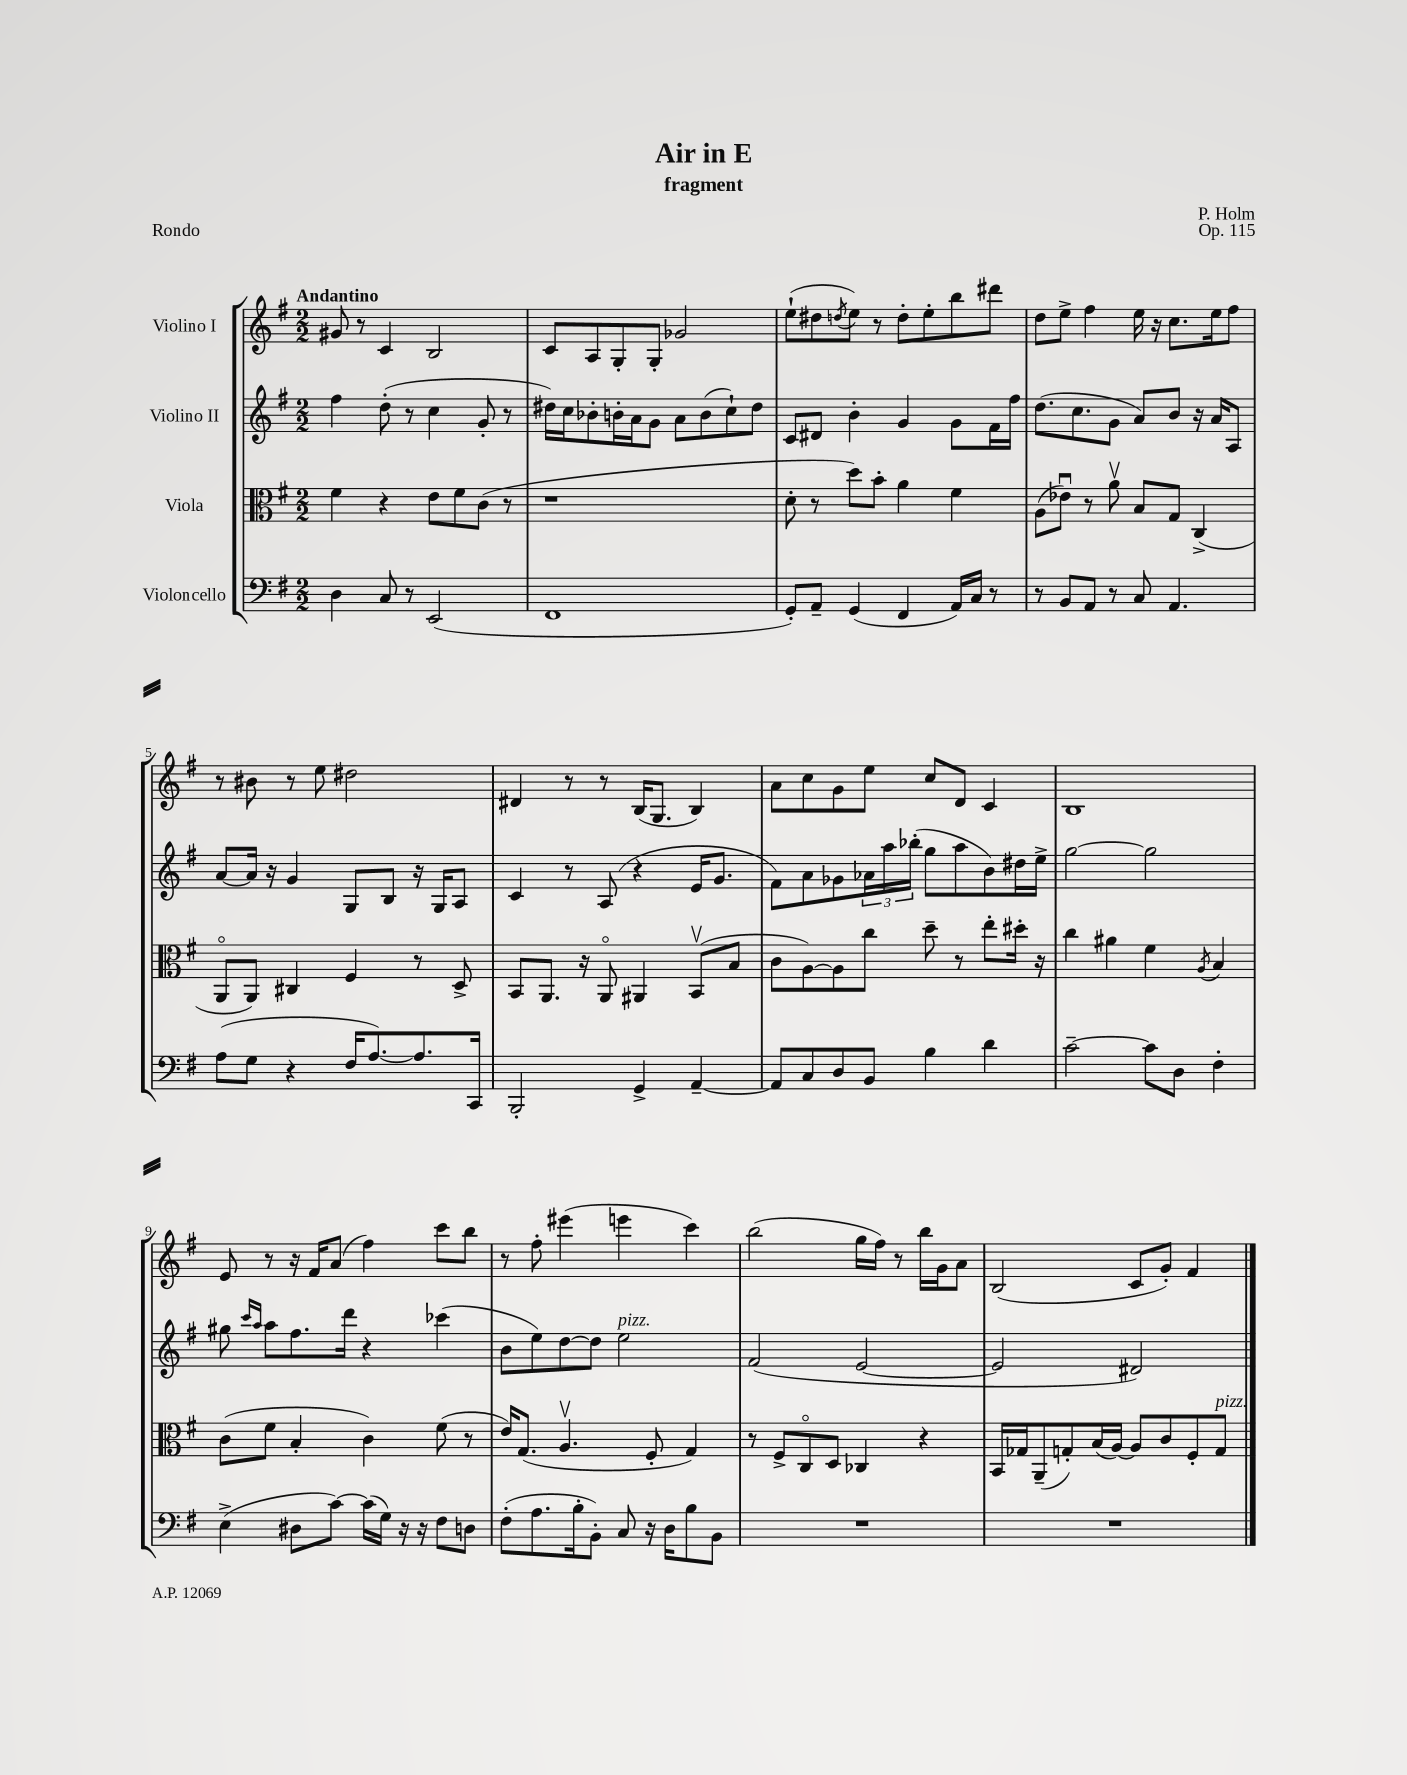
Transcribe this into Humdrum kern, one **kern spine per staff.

**kern	**kern	**kern	**kern
*part4	*part3	*part2	*part1
*staff4	*staff3	*staff2	*staff1
*I"Violoncello	*I"Viola	*I"Violino II	*I"Violino I
*clefF4	*clefC3	*clefG2	*clefG2
*k[f#]	*k[f#]	*k[f#]	*k[f#]
*M2/2	*M2/2	*M2/2	*M2/2
=1	=1	=1	=1
!	!	!	!LO:TX:a:B:t=Andantino
4D\	4f#\	4ff#\	8g#X/
.	.	.	8r
8C/	4r	(8dd'\	4c/
8r	.	8r	.
(2EE/	8e\L	4cc\	2B/
.	8f#\	.	.
.	(8c\J	8g'/	.
.	8r	8r	.
=2	=2	=2	=2
1FF#	1r	16dd#X\LL)	8c/L
.	.	16cc\J	.
.	.	8b-X'\	8A/
.	.	16bn'\L	8G'/
.	.	16a\J	.
.	.	8g\J	8G'/J
.	.	8a\L	2g-X/
.	.	(8b\	.
.	.	8cc`\)	.
.	.	8dd#\J	.
=3	=3	=3	=3
8GG'/L)	8d'\	8c/L	(8ee`\L
8AA~/J	8r	8d#X/J	8dd#X\
.	.	.	8qddn/
(4GG/	8dd\L)	4b'\	8ee\J)
.	8b'\J	.	8r
4FF#/	4a\	4g/	8dd'\L
.	.	.	8ee'\
16AA/LL)	4f#\	8g\L	8bb\
16C/JJ	.	.	.
8r	.	16f#\L	8ddd#X\J
.	.	16ff#\JJ	.
=4	=4	=4	=4
8r	(8A\L	(8.dd\L	8dd\L
8BB/L	8e-Xu\J)	.	8ee^\J
.	.	8.cc\	.
8AA/J	8r	.	4ff#\
8r	8av\	8g\J	.
8C/	8B/L	8a/L)	16ee\
.	.	.	16r
4.AA/	8G/J	8b/J	8.cc\L
.	(4C^/	16r	.
.	.	16a/KL	16ee\k
.	.	8A/J	8ff#\J
!!LO:LB:g=z
=5	=5	=5	=5
(8A\L	8AA/L	[8a/L	8r
8G\J	8AA/J)	16a/Jk]	8b#X\
.	.	16r	.
4r	4C#X/	4g/	8r
.	.	.	8ee\
16F#/KL	4F#/	8G/L	2dd#X\
[8.A/)	.	.	.
.	.	8B/J	.
8.A/]	8r	16r	.
.	.	16G/KL	.
.	8D^/	8A/J	.
16CC/Jk	.	.	.
=6	=6	=6	=6
2BBB'/	8BB/L	4c/	4d#X/
.	8.AA/J	.	.
.	.	8r	8r
.	16r	.	.
.	8AA/	(8A/	8r
4GG^/	4AA#X/	4r	(16B/KL
.	.	.	8.G/J
[4AA~/	(8BBv/L	16e/KL	4B/)
.	.	8.g/J	.
.	8B/J	.	.
=7	=7	=7	=7
8AA/L]	8c\L	8f#\L)	8a\L
8C/	[8A\)	8a\	8cc\
8D/	8A\]	8g-X\	8g\
8BB/J	8cc\J	24a-X\L	8ee\J
.	.	24aa\	.
.	.	(24bb-X'\JJ	.
4B\	8dd~\	8gg\L	8cc/L
.	8r	8aa\	8d/J
4d\	8ee'\L	8b\)	4c/
.	16dd#X'\Jk	16dd#X\L	.
.	16r	16ee^\JJ	.
=8	=8	=8	=8
[2c~\	4cc\	[2gg\	1B
.	4a#X\	.	.
8c\L]	4f#\	2gg\]	.
8D\J	.	.	.
.	8qA/	.	.
4F#'\	4B/	.	.
!!LO:LB:g=z
=9	=9	=9	=9
(4E^\	(8c\L	8gg#X\	8e/
.	.	16qqccc/LL	.
.	.	16qqaa/JJ	.
.	8f#\J	8aa\L	8r
8D#X\L	4B'/	8.ff#\	16r
.	.	.	16f#/KL
[8c\J)	.	.	(8a/J
.	.	16ddd\Jk	.
(16c\LL]	4c\)	4r	4ff#\)
16G\JJ)	.	.	.
16r	.	.	.
16r	.	.	.
8F#\L	(8f#\	(4ccc-X\	8ccc\L
8Dn\J	8r	.	8bb\J
=10	=10	=10	=10
(8F#'\L	16e/KL)	8b\L	8r
.	(8.G/J	.	.
8.A\	.	8ee\)	8ff#'\
.	4.Av/	[8dd\	(4eee#X\
16B'\k	.	.	.
8BB'\J)	.	8dd\J]	.
!	!	!LO:TX:a:i:t=pizz.	!
8C/	.	2ee\	4eeen\
16r	8F#'/	.	.
16D\KL	.	.	.
8B\	4G/)	.	4ccc\)
8BB\J	.	.	.
=11	=11	=11	=11
1r	8r	(2f#/	(2bb\
.	8F#^/L	.	.
.	8C/	.	.
.	8D/J	.	.
.	4C-X/	[2e/	16gg\LL
.	.	.	16ff#\JJ)
.	.	.	8r
.	4r	.	16bb\LL
.	.	.	16g\J
.	.	.	8a\J
=12	=12	=12	=12
1r	16BB/LL	2e/]	(2B/
.	16G-X/J	.	.
.	(8AA~/	.	.
.	8Gn'/)	.	.
.	(16B/L	.	.
.	[16A/JJ)	.	.
.	8A/L]	2d#X/)	8c/L
.	8c/	.	8g'/J)
.	8F#'/	.	4f#/
!	!LO:TX:a:i:t=pizz.	!	!
.	8G/J	.	.
==	==	==	==
*-	*-	*-	*-
